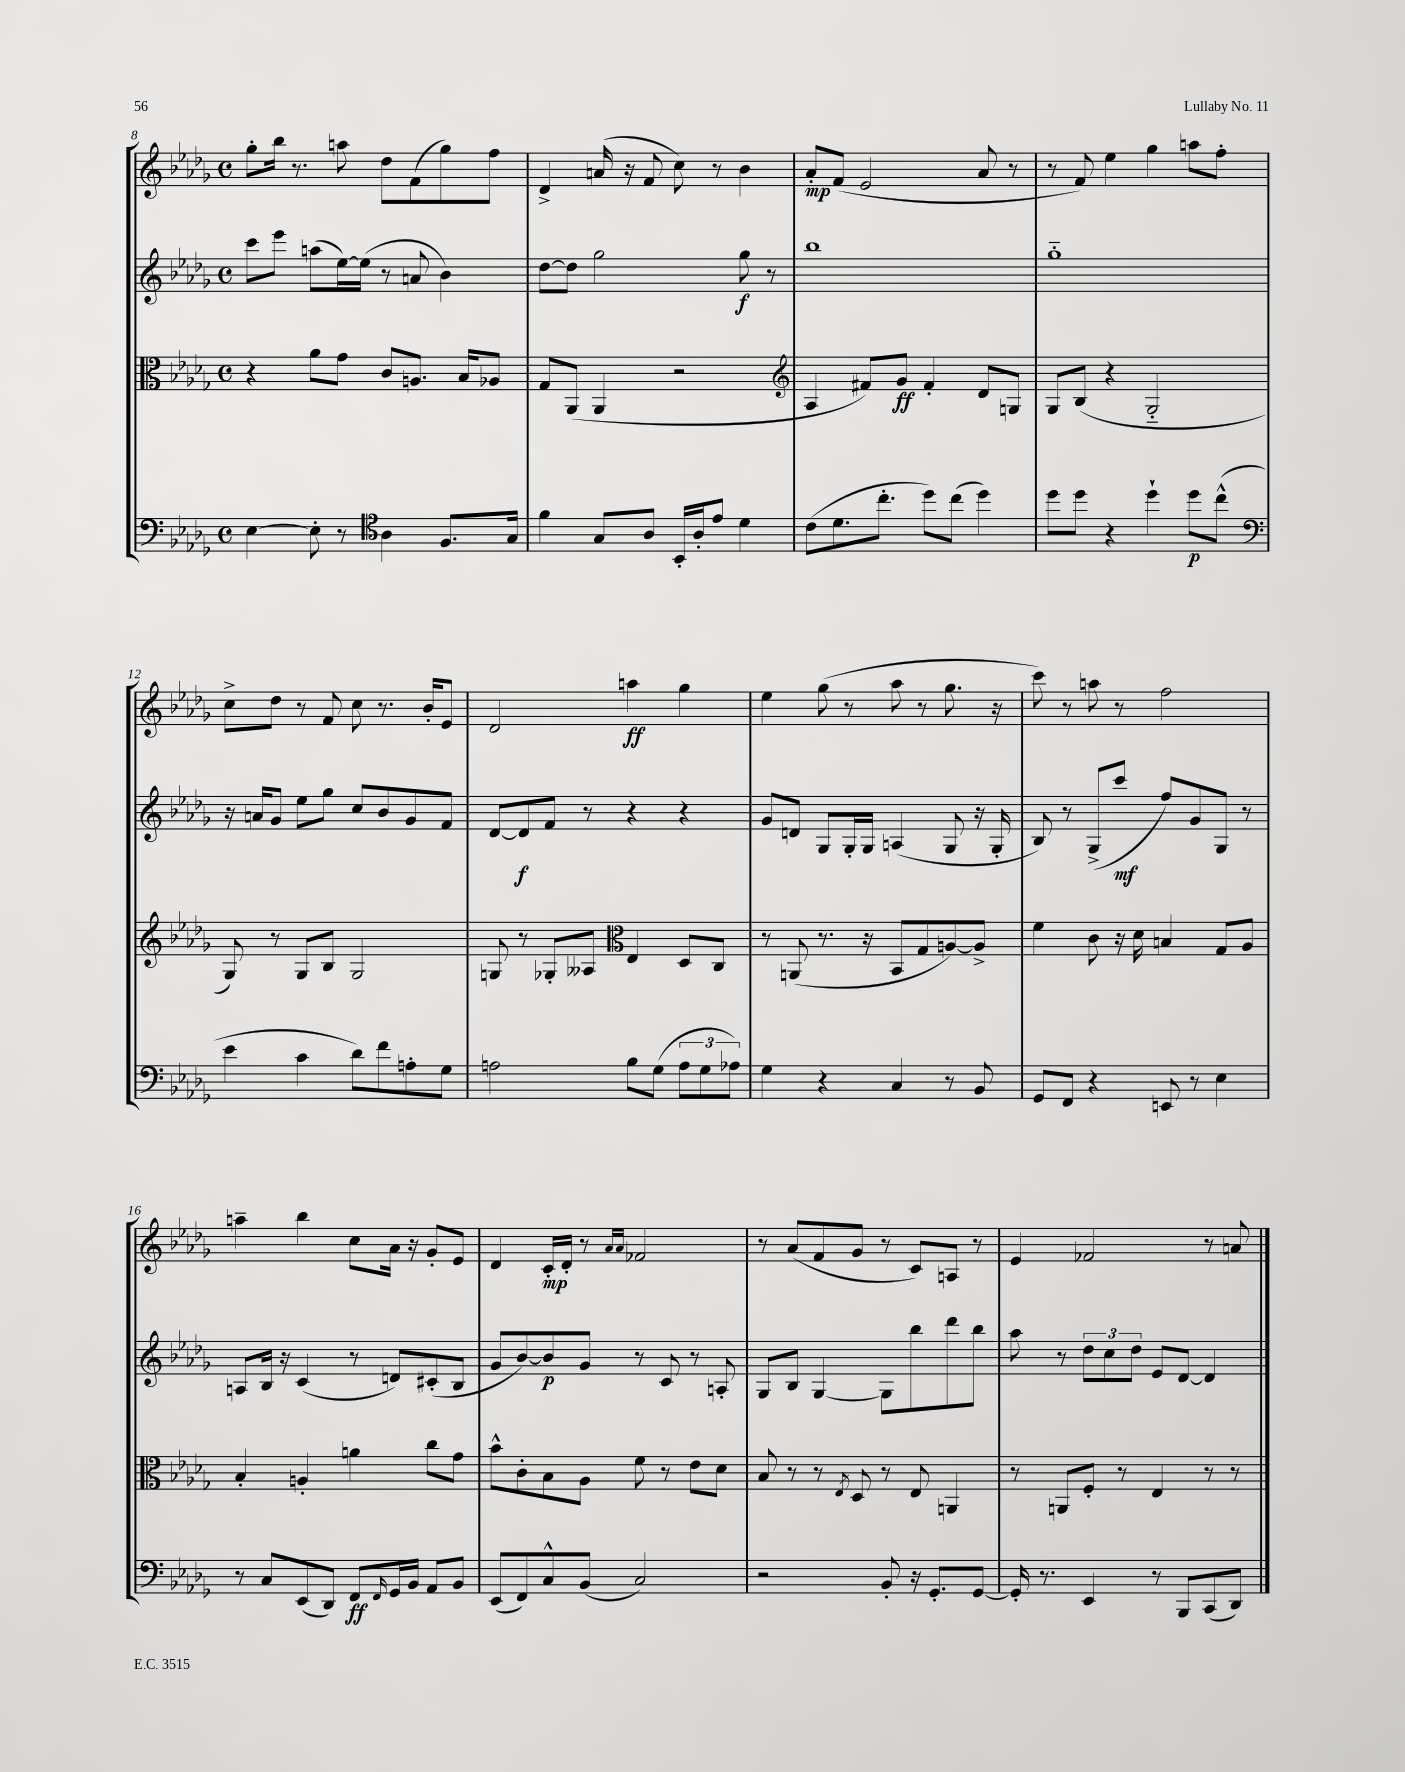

**kern	**dynam	**kern	**dynam	**kern	**dynam	**kern	**dynam
*part4	*part4	*part3	*part3	*part2	*part2	*part1	*part1
*staff4	*staff4	*staff3	*staff3	*staff2	*staff2	*staff1	*staff1
*clefF4	*	*clefC3	*	*clefG2	*	*clefG2	*
*k[b-e-a-d-g-]	*	*k[b-e-a-d-g-]	*	*k[b-e-a-d-g-]	*	*k[b-e-a-d-g-]	*
*M4/4	*	*M4/4	*	*M4/4	*	*M4/4	*
*met(c)	*	*met(c)	*	*met(c)	*	*met(c)	*
=8	=8	=8	=8	=8	=8	=8	=8
[4E-\	.	4r	.	8ccc\L	.	8gg-'\L	.
.	.	.	.	8eee-\J	.	16bb-\Jk	.
.	.	.	.	.	.	8.r	.
8E-'\]	.	8a-\L	.	(8aan\L	.	.	.
8r	.	8g-\J	.	[16ee-\L)	.	8aan\	.
.	.	.	.	(16ee-\JJ]	.	.	.
*clefC4	*	*	*	*	*	*	*
4A-\	.	8c/L	.	8r	.	8dd-\L	.
.	.	8.An/J	.	8an/	.	(8f\	.
8.F/L	.	.	.	4b-\)	.	8gg-\)	.
.	.	16B-/KL	.	.	.	.	.
.	.	8A-X/J	.	.	.	8ff\J	.
16G-/Jk	.	.	.	.	.	.	.
=9	=9	=9	=9	=9	=9	=9	=9
4f\	.	8G-/L	.	[8dd-\L	.	4d-^/	.
.	.	(8AA-/J	.	8dd-\J]	.	.	.
8G-/L	.	4AA-/	.	2gg-\	.	(16an/	.
.	.	.	.	.	.	16r	.
8A-/J	.	.	.	.	.	8f/	.
16BB-'/LL	.	2r	.	.	.	8cc\)	.
16A-'/J	.	.	.	.	.	.	.
8e-/J	.	.	.	.	.	8r	.
4d-\	.	.	.	8gg-\	f	4b-\	.
.	.	.	.	8r	.	.	.
=10	=10	=10	=10	=10	=10	=10	=10
*	*	*clefG2	*	*	*	*	*
(8c\L	.	4A-/	.	1bb-	.	8a-'/L	mp
8.d-\	.	.	.	.	.	(8f/J	.
.	.	8f#X/L)	.	.	.	2e-/	.
8.cc'\J	.	.	.	.	.	.	.
.	.	8g-/J	ff	.	.	.	.
8dd-\L)	.	4f#'/	.	.	.	.	.
(8cc\J	.	.	.	.	.	.	.
4dd-\)	.	8d-/L	.	.	.	8a-/	.
.	.	8Gn/J	.	.	.	8r	.
=11	=11	=11	=11	=11	=11	=11	=11
8dd-\L	.	8G-/L	.	1gg-	.	8r	.
8dd-\J	.	(8B-/J	.	.	.	8f/)	.
4r	.	4r	.	.	.	4ee-\	.
4dd-`\	.	2G-/	.	.	.	4gg-\	.
8dd-\L	p	.	.	.	.	8aan\L	.
(8cc^^\J	.	.	.	.	.	8ff'\J	.
!!LO:LB:g=z
=12	=12	=12	=12	=12	=12	=12	=12
*clefF4	*	*	*	*	*	*	*
4e-\	.	8G-/)	.	16r	.	8cc^\L	.
.	.	.	.	16an/KL	.	.	.
.	.	8r	.	8g-/J	.	8dd-\J	.
4c\	.	8G-/L	.	8ee-\L	.	8r	.
.	.	8B-/J	.	8gg-\J	.	8f/	.
8d-\L)	.	2G-/	.	8cc/L	.	8cc\	.
8f\	.	.	.	8b-/	.	8.r	.
8An'\	.	.	.	8g-/	.	.	.
.	.	.	.	.	.	16b-'/KL	.
8G-\J	.	.	.	8f/J	.	8e-/J	.
=13	=13	=13	=13	=13	=13	=13	=13
2An\	.	8Gn/	.	[8d-/L	.	2d-/	.
.	.	8r	.	8d-/]	f	.	.
.	.	8G-X'/L	.	8f/J	.	.	.
.	.	8A--X/J	.	8r	.	.	.
*	*	*clefC3	*	*	*	*	*
8B-\L	.	4E-/	.	4r	.	4aan\	ff
(8G-\J	.	.	.	.	.	.	.
12A\L	.	8D-/L	.	4r	.	4gg-\	.
12G-\	.	.	.	.	.	.	.
.	.	8C/J	.	.	.	.	.
12A-X\J)	.	.	.	.	.	.	.
=14	=14	=14	=14	=14	=14	=14	=14
4G-\	.	8r	.	8g-/L	.	4ee-\	.
.	.	(8AAn/	.	8dn/J	.	.	.
4r	.	8.r	.	8G-/L	.	(8gg-\	.
.	.	.	.	16G-'/L	.	8r	.
.	.	16r	.	16G-/JJ	.	.	.
4C/	.	8BB-/L	.	(4An/	.	8aa-\	.
.	.	8G-/	.	.	.	8r	.
8r	.	[8An/)	.	8G-/	.	8.gg-\	.
8BB-/	.	8A^/J]	.	16r	.	.	.
.	.	.	.	16G-'/	.	16r	.
=15	=15	=15	=15	=15	=15	=15	=15
8GG-/L	.	4f\	.	8B-/)	.	8ccc\)	.
8FF/J	.	.	.	8r	.	8r	.
4r	.	8c\	.	(8G-^/L	.	8aan\	.
.	.	16r	.	8ccc/J	mf	8r	.
.	.	16d-\	.	.	.	.	.
8EEn/	.	4Bn/	.	8ff/L)	.	2ff\	.
8r	.	.	.	8g-/	.	.	.
4E-\	.	8G-/L	.	8G-/J	.	.	.
.	.	8A-/J	.	8r	.	.	.
!!LO:LB:g=z
=16	=16	=16	=16	=16	=16	=16	=16
8r	.	4B-'/	.	8An/L	.	4aan~\	.
8C/L	.	.	.	16B-/Jk	.	.	.
.	.	.	.	16r	.	.	.
(8EE-/	.	4An'/	.	(4c/	.	4bb-\	.
8DD-/J)	.	.	.	.	.	.	.
8FF/L	ff	4an\	.	8r	.	8cc\L	.
16qqFF/	.	.	.	.	.	.	.
16GG-/L	.	.	.	8dn/L)	.	16a-\Jk	.
16BB-/JJ	.	.	.	.	.	16r	.
8AA-/L	.	8cc\L	.	(8c#X'/	.	8g-'/L	.
8BB-/J	.	8g-\J	.	8B-/J	.	8e-/J	.
=17	=17	=17	=17	=17	=17	=17	=17
(8EE-/L	.	8b-^^\L	.	8g-/L	.	4d-/	.
8FF/)	.	8c'\	.	[8b-/)	.	.	.
8C^^/	.	8B-\	.	8b-/]	p	16c'/LL	mp
.	.	.	.	.	.	16d-'/JJ	.
(8BB-/J	.	8A-\J	.	8g-/J	.	8r	.
.	.	.	.	.	.	16qqa-/LL	.
.	.	.	.	.	.	16qqa-/JJ	.
2C/)	.	8f\	.	8r	.	2f-X/	.
.	.	8r	.	8c/	.	.	.
.	.	8e-\L	.	8r	.	.	.
.	.	8d-\J	.	8An'/	.	.	.
=18	=18	=18	=18	=18	=18	=18	=18
2r	.	8B-/	.	8G-/L	.	8r	.
.	.	8r	.	8B-/J	.	(8a-/L	.
.	.	8r	.	[4G-/	.	8f/	.
.	.	8qE-/	.	.	.	.	.
.	.	8D-/	.	.	.	8g-/J	.
8BB-'/	.	8r	.	8G-\L]	.	8r	.
16r	.	8E-/	.	8bb-\	.	8c/L)	.
8.GG-'/L	.	.	.	.	.	.	.
.	.	4AAn/	.	8ddd-\	.	8An/J	.
[8GG-/J	.	.	.	8bb-\J	.	8r	.
=19	=19	=19	=19	=19	=19	=19	=19
16GG-'/]	.	8r	.	8aa-\	.	4e-/	.
8.r	.	.	.	.	.	.	.
.	.	8AAn/L	.	8r	.	.	.
4EE-/	.	8F'/J	.	12dd-\L	.	2f-X/	.
.	.	.	.	12cc\	.	.	.
.	.	8r	.	.	.	.	.
.	.	.	.	12dd-\J	.	.	.
8r	.	4E-/	.	8e-/L	.	.	.
8BBB-/L	.	.	.	[8d-/J	.	.	.
(8CC/	.	8r	.	4d-/]	.	8r	.
8DD-/J)	.	8r	.	.	.	8an/	.
==	==	==	==	==	==	==	==
*-	*-	*-	*-	*-	*-	*-	*-
